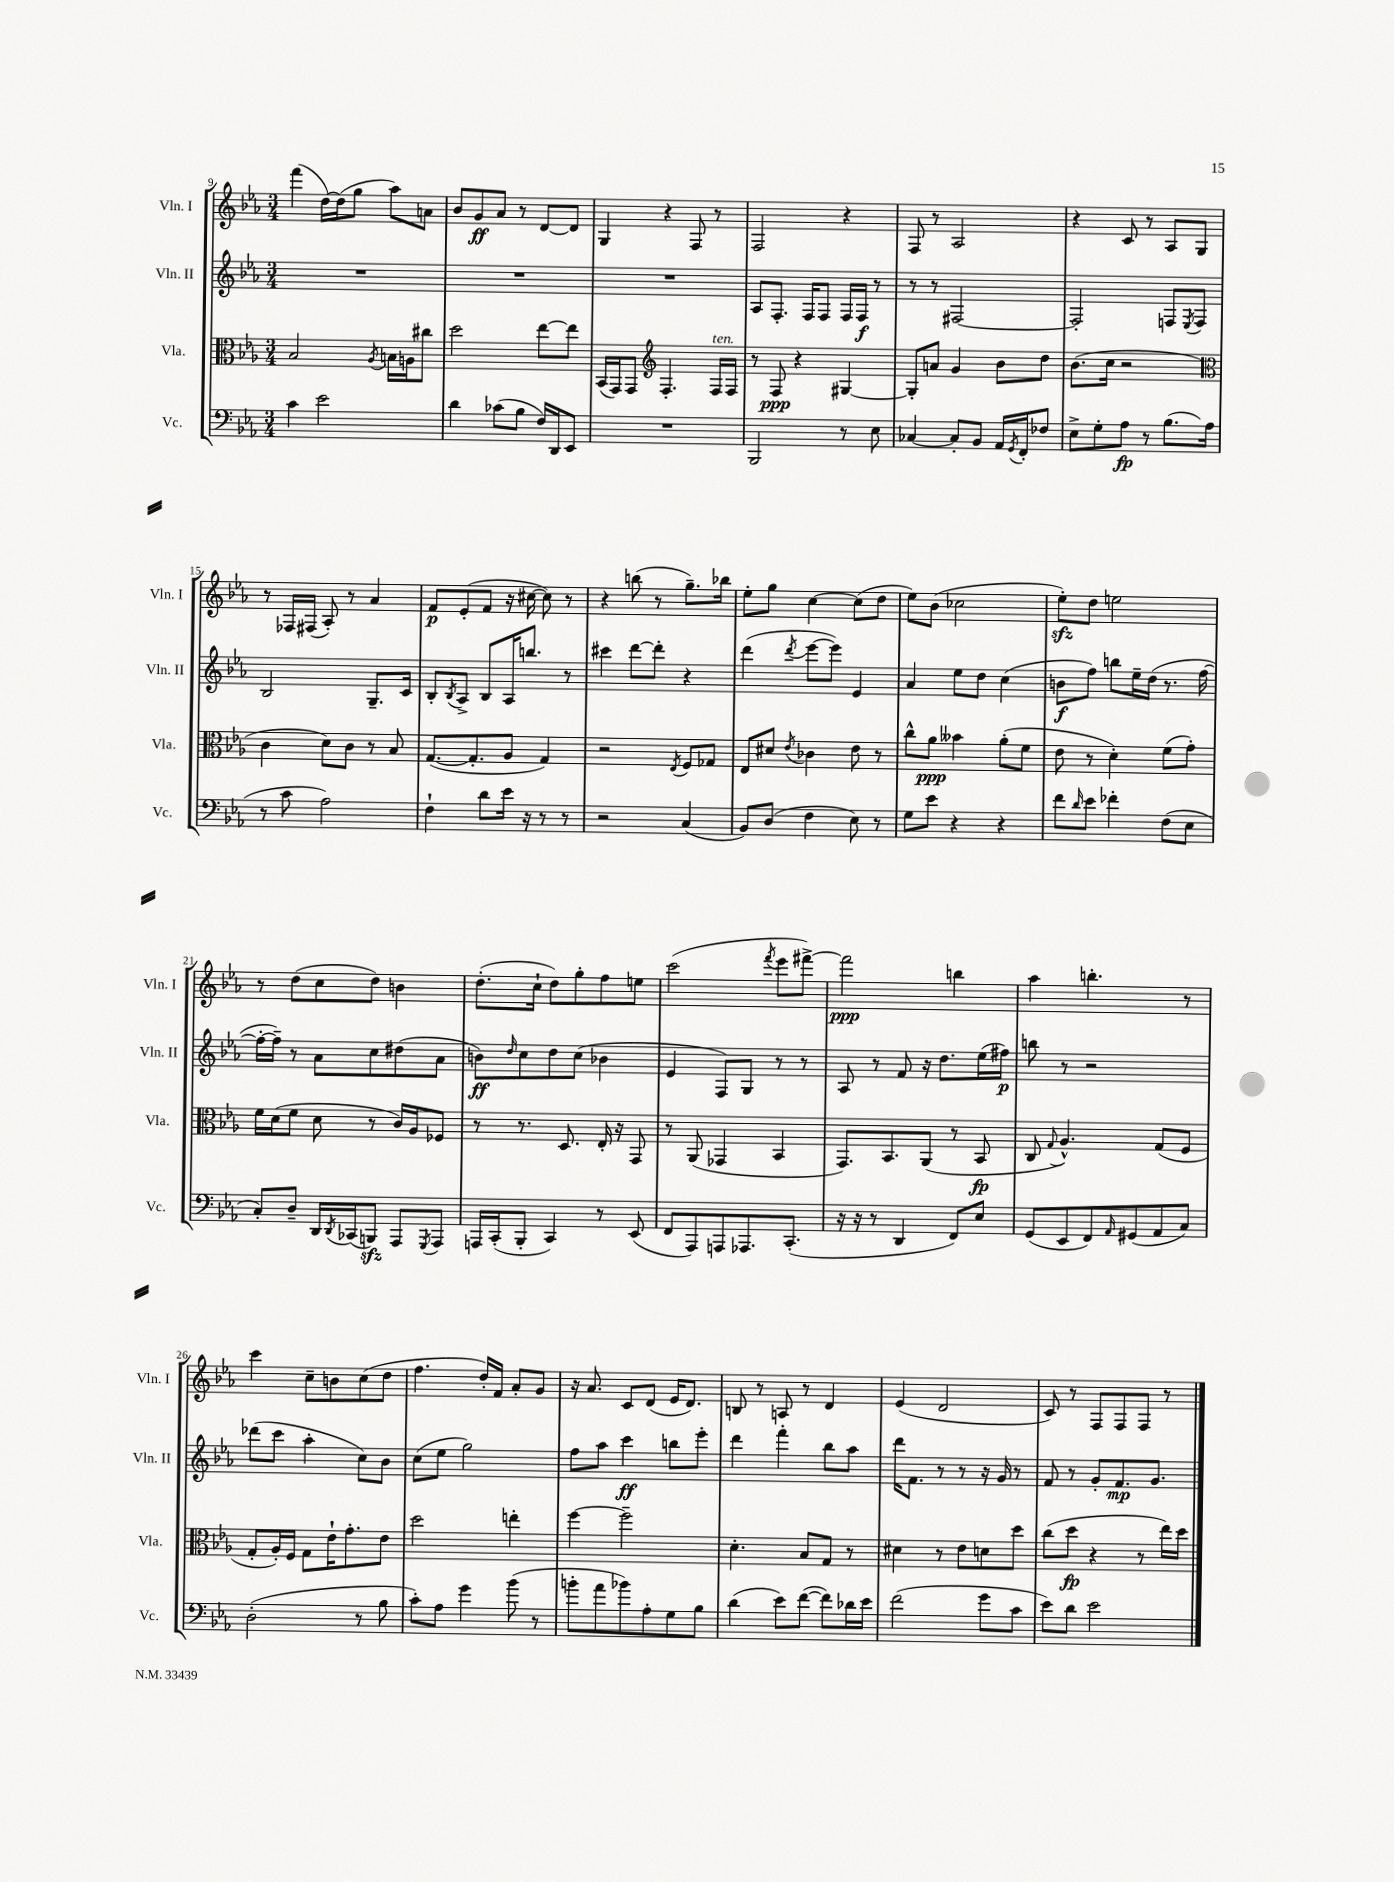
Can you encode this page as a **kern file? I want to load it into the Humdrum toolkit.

**kern	**dynam	**kern	**dynam	**kern	**dynam	**kern	**dynam
*part4	*part4	*part3	*part3	*part2	*part2	*part1	*part1
*staff4	*staff4	*staff3	*staff3	*staff2	*staff2	*staff1	*staff1
*I"Vc.	*	*I"Vla.	*	*I"Vln. II	*	*I"Vln. I	*
*I'Vc.	*	*I'Vla.	*	*I'Vln. II	*	*I'Vln. I	*
*clefF4	*	*clefC3	*	*clefG2	*	*clefG2	*
*k[b-e-a-]	*	*k[b-e-a-]	*	*k[b-e-a-]	*	*k[b-e-a-]	*
*M3/4	*	*M3/4	*	*M3/4	*	*M3/4	*
=9	=9	=9	=9	=9	=9	=9	=9
4c\	.	2B-/	.	2.r	.	(4fff\	.
2e-\	.	.	.	.	.	[16dd\LL)	.
.	.	.	.	.	.	(16dd\J]	.
.	.	.	.	.	.	8gg\J	.
.	.	8qA-/	.	.	.	.	.
.	.	16Bn\LL	.	.	.	8aa-\L)	.
.	.	16An\J	.	.	.	.	.
.	.	8cc#X\J	.	.	.	8an\J	.
=10	=10	=10	=10	=10	=10	=10	=10
4d\	.	2dd\	.	2.r	.	8b-/L	.
.	.	.	.	.	.	8g/	ff
(8c-X\L	.	.	.	.	.	8a-/J	.
8B-\J	.	.	.	.	.	8r	.
16F/LL)	.	[8ee-\L	.	.	.	[8d/L	.
16DD/J	.	.	.	.	.	.	.
8EE-/J	.	8ee-\J]	.	.	.	8d/J]	.
=11	=11	=11	=11	=11	=11	=11	=11
2.r	.	(16BB-/LL	.	2.r	.	4G/	.
.	.	16GG/J)	.	.	.	.	.
.	.	8GG/J	.	.	.	.	.
*	*	*clefG2	*	*	*	*	*
.	.	4.F'/	.	.	.	4r	.
.	.	.	.	.	.	8F/	.
!	!	!LO:TX:a:i:t=ten.	!	!	!	!	!
.	.	16F/LL	.	.	.	8r	.
.	.	16F/JJ	.	.	.	.	.
=12	=12	=12	=12	=12	=12	=12	=12
2BBB-/	.	8r	.	8A-/L	.	2F/	.
.	.	8F/	ppp	8.F'/J	.	.	.
.	.	4r	.	.	.	.	.
.	.	.	.	16F/KL	.	.	.
.	.	.	.	8F/J	.	.	.
8r	.	[4G#X/	.	16F/LL	.	4r	.
.	.	.	.	16F/JJ	f	.	.
8E-\	.	.	.	8r	.	.	.
=13	=13	=13	=13	=13	=13	=13	=13
[4C-X/	.	8G#'/L]	.	8r	.	8F/	.
.	.	8an/J	.	8r	.	8r	.
8C-'/L]	.	4g/	.	[2F#X/	.	2A-/	.
8BB-/J	.	.	.	.	.	.	.
16AA-/LL	.	8b-\L	.	.	.	.	.
8qGG/	.	.	.	.	.	.	.
16FF'/J	.	.	.	.	.	.	.
8F-X/J	.	8dd\J	.	.	.	.	.
=14	=14	=14	=14	=14	=14	=14	=14
8E-^\L	.	(8.b-\L	.	2F#'/]	.	4r	.
8G'\	.	.	.	.	.	.	.
.	.	16cc\Jk	.	.	.	.	.
8A-\J	fp	2r	.	.	.	8c/	.
8r	.	.	.	.	.	8r	.
(8.B-\L	.	.	.	8Fn/L	.	8A-/L	.
.	.	.	.	8qE-/	.	.	.
.	.	.	.	8F/J	.	8G/J	.
16A-\Jk	.	.	.	.	.	.	.
!!LO:LB:g=z
=15	=15	=15	=15	=15	=15	=15	=15
*	*	*clefC3	*	*	*	*	*
8r	.	4c\	.	2B-/	.	8r	.
8c\	.	.	.	.	.	16F-X/LL	.
.	.	.	.	.	.	(16F#X/JJ	.
2A-\)	.	8d\L)	.	.	.	8A-'/)	.
.	.	8c\J	.	.	.	8r	.
.	.	8r	.	8.G~/L	.	4a-/	.
.	.	8B-/	.	.	.	.	.
.	.	.	.	16c/Jk	.	.	.
=16	=16	=16	=16	=16	=16	=16	=16
4F`\	.	([8.G/L	.	8B-'/L	.	8f/L	p
.	.	.	.	8qB-/	.	.	.
.	.	.	.	8A-^/J	.	(8e-'/	.
.	.	8.G'/]	.	.	.	.	.
8d\L	.	.	.	8B-/L	.	8f/J	.
16e-\Jk	.	8A-/J	.	16A-/K	.	16r	.
16r	.	.	.	8.bbn/J	.	[16cc#X\	.
8r	.	4G/)	.	.	.	8cc#\])	.
8r	.	.	.	8r	.	8r	.
=17	=17	=17	=17	=17	=17	=17	=17
2r	.	2r	.	4ccc#X\	.	4r	.
.	.	.	.	[8ddd\L	.	(8bbn\	.
.	.	.	.	8ddd'\J]	.	8r	.
.	.	8qE-/	.	.	.	.	.
(4C/	.	8F/L	.	4r	.	8.gg~\L)	.
.	.	8G-X/J	.	.	.	.	.
.	.	.	.	.	.	16bb-X\Jk	.
=18	=18	=18	=18	=18	=18	=18	=18
8BB-/L)	.	8E-/L	.	(4ddd\	.	8ee-'\L	.
(8D/J	.	8d#X/J	.	.	.	8gg\J	.
.	.	8qe-/	.	8qddd/	.	.	.
4F\	.	4c-X\	.	[8eee-\L	.	[4cc\	.
.	.	.	.	8eee-\J])	.	.	.
8E-\)	.	8e-\	.	4e-/	.	(8cc\L]	.
8r	.	8r	.	.	.	8dd\J	.
=19	=19	=19	=19	=19	=19	=19	=19
8G\L	.	8cc^^\L	.	4a-/	.	8ee-\L)	.
8e-\J	.	8a-\J	ppp	.	.	(8b-\J	.
4r	.	4b--X\	.	8ee-\L	.	2cc-X\	.
.	.	.	.	8dd\J	.	.	.
4r	.	(8a-'\L	.	(4cc\	.	.	.
.	.	8f\J	.	.	.	.	.
=20	=20	=20	=20	=20	=20	=20	=20
8f\L	.	8e-\	.	8bn\L	f	8ee-zz'\L)	.
16qqd/	.	.	.	.	.	.	.
8e-\J	.	8r	.	8ff\J)	.	8dd\J	.
4f-X'\	.	4d'\)	.	8bbn\L	.	2een\	.
.	.	.	.	16ee-~\L	.	.	.
.	.	.	.	(16dd\JJ	.	.	.
(8F\L	.	(8f\L	.	8.r	.	.	.
8E-\J	.	8g'\J)	.	.	.	.	.
.	.	.	.	[16ff\	.	.	.
!!LO:LB:g=z
=21	=21	=21	=21	=21	=21	=21	=21
8C'/L)	.	16f\LL	.	16ff'\LL_	.	8r	.
.	.	(16d\J	.	16ff~\JJ])	.	.	.
8D~/J	.	8f\J	.	8r	.	(8dd\L	.
16DD/LL	.	8d\	.	8a-\L	.	8cc\	.
8qDD/	.	.	.	.	.	.	.
(16CC-X/J	.	.	.	.	.	.	.
8BBBnzz/J)	.	8r	.	8cc\	.	8dd\J)	.
8AAA-/L	.	16c/LL)	.	(8dd#X\	.	4bn\	.
.	.	16A-/J	.	.	.	.	.
8qGGG/	.	.	.	.	.	.	.
8AAA-/J	.	8F-X/J	.	8a-\J	.	.	.
=22	=22	=22	=22	=22	=22	=22	=22
16AAAn/LL	.	8r	.	8bn\L)	ff	(8.dd'\L	.
(16CC'/J	.	.	.	.	.	.	.
.	.	.	.	16qqdd/	.	.	.
8BBB-'/J	.	8.r	.	8cc\	.	.	.
.	.	.	.	.	.	16cc`\Jk	.
4CC/)	.	.	.	8dd\	.	8dd\L)	.
.	.	8.D/	.	.	.	.	.
.	.	.	.	(8cc\J	.	8gg'\	.
8r	.	16E-'/	.	4b-X\	.	8ff\	.
.	.	16r	.	.	.	.	.
(8EE-/	.	8GG/	.	.	.	8een\J	.
=23	=23	=23	=23	=23	=23	=23	=23
8FF/L	.	8r	.	4e-/	.	(2ccc\	.
8AAA-/)	.	(8AA-/	.	.	.	.	.
8AAAn/	.	4GG-X/	.	8F/L)	.	.	.
8.AAA-X/	.	.	.	8G/J	.	.	.
.	.	.	.	.	.	8qfff/	.
.	.	4BB-/	.	8r	.	8eee-\L	.
(8.CC'/J	.	.	.	.	.	.	.
.	.	.	.	8r	.	[8fff#X^\J)	.
=24	=24	=24	=24	=24	=24	=24	=24
16r	.	8.GG/L)	.	8A-/	.	2fff#\]	ppp
16r	.	.	.	.	.	.	.
8r	.	.	.	8r	.	.	.
.	.	8.BB-/	.	.	.	.	.
4DD/	.	.	.	8f/	.	.	.
.	.	(8AA-/J	.	16r	.	.	.
.	.	.	.	8.dd\L	.	.	.
8FF/L)	.	8r	.	.	.	4bbn\	.
8E-/J	.	8BB-/	fp	(16ee-\L	.	.	.
.	.	.	.	16ff#X\JJ)	p	.	.
=25	=25	=25	=25	=25	=25	=25	=25
(8GG/L	.	8C/	.	8bbn\	.	4aa-\	.
.	.	8qqG/	.	.	.	.	.
8EE-/	.	4.A-^^/)	.	8r	.	.	.
8FF/)	.	.	.	2r	.	4.bbn'\	.
16qqAA-/	.	.	.	.	.	.	.
(8GG#X/	.	.	.	.	.	.	.
8AA-/	.	(8G/L	.	.	.	.	.
8C/J)	.	8F/J	.	.	.	8r	.
!!LO:LB:g=z
=26	=26	=26	=26	=26	=26	=26	=26
(2D'\	.	8G'/L	.	(8ddd-X\L	.	4ccc\	.
.	.	16A-'/L)	.	8ccc\J	.	.	.
.	.	16F/JJ	.	.	.	.	.
.	.	8G\L	.	4aa-'\	.	8cc~\L	.
.	.	16e-`\K	.	.	.	8bn\	.
.	.	8.g'\	.	.	.	.	.
8r	.	.	.	8cc\L)	.	(8cc\	.
8B-\	.	8e-\J	.	8b-\J	.	8dd\J	.
=27	=27	=27	=27	=27	=27	=27	=27
8c'\L)	.	2dd\	.	(8cc\L	.	4.ff\	.
8A-\J	.	.	.	8ee-\J	.	.	.
4g\	.	.	.	2gg\)	.	.	.
.	.	.	.	.	.	16dd'/LL)	.
.	.	.	.	.	.	16f/JJ	.
(8b-\	.	4een'\	.	.	.	8a-'/L	.
8r	.	.	.	.	.	8g/J	.
=28	=28	=28	=28	=28	=28	=28	=28
8bn'\L	.	[4ff\	.	8ff\L	.	16r	.
.	.	.	.	.	.	8.a-/	.
8a-\	.	.	.	8aa-\J	.	.	.
8b-X\)	.	2ff~\]	.	4ccc\	ff	8c/L	.
8A-'\	.	.	.	.	.	(8d/J	.
8G\	.	.	.	8bbn\L	.	16e-/KL	.
.	.	.	.	.	.	8.d/J)	.
8B-\J	.	.	.	8eee-'\J	.	.	.
=29	=29	=29	=29	=29	=29	=29	=29
(4d\	.	4.d'\	.	4ddd\	.	8Bn/	.
.	.	.	.	.	.	8r	.
8e-\L)	.	.	.	4fff'\	.	8An/	.
([8f\J	.	8B-/L	.	.	.	8r	.
8f\L])	.	8G/J	.	8bb-\L	.	4d/	.
16d-X\L	.	8r	.	8aa-\J	.	.	.
16e-\JJ	.	.	.	.	.	.	.
=30	=30	=30	=30	=30	=30	=30	=30
(2f\	.	4d#X\	.	16ddd\KL	.	(4e-/	.
.	.	.	.	8.f\J	.	.	.
.	.	8r	.	8r	.	2d/	.
.	.	8e-\L	.	8r	.	.	.
8g\L	.	8dn\	.	16r	.	.	.
.	.	.	.	16g/	.	.	.
8c\J	.	8dd\J	.	8r	.	.	.
=31	=31	=31	=31	=31	=31	=31	=31
8e-\L)	.	(8cc\L	.	8f/	.	8c/)	.
8d\J	.	8dd\J	fp	8r	.	8r	.
2e-\	.	4r	.	8g'/L	.	8F/L	.
.	.	.	.	8.f/	mp	8F/	.
.	.	8r	.	.	.	8F/J	.
.	.	.	.	8.g/J	.	.	.
.	.	16ee-\LL)	.	.	.	8r	.
.	.	16dd\JJ	.	.	.	.	.
==	==	==	==	==	==	==	==
*-	*-	*-	*-	*-	*-	*-	*-
